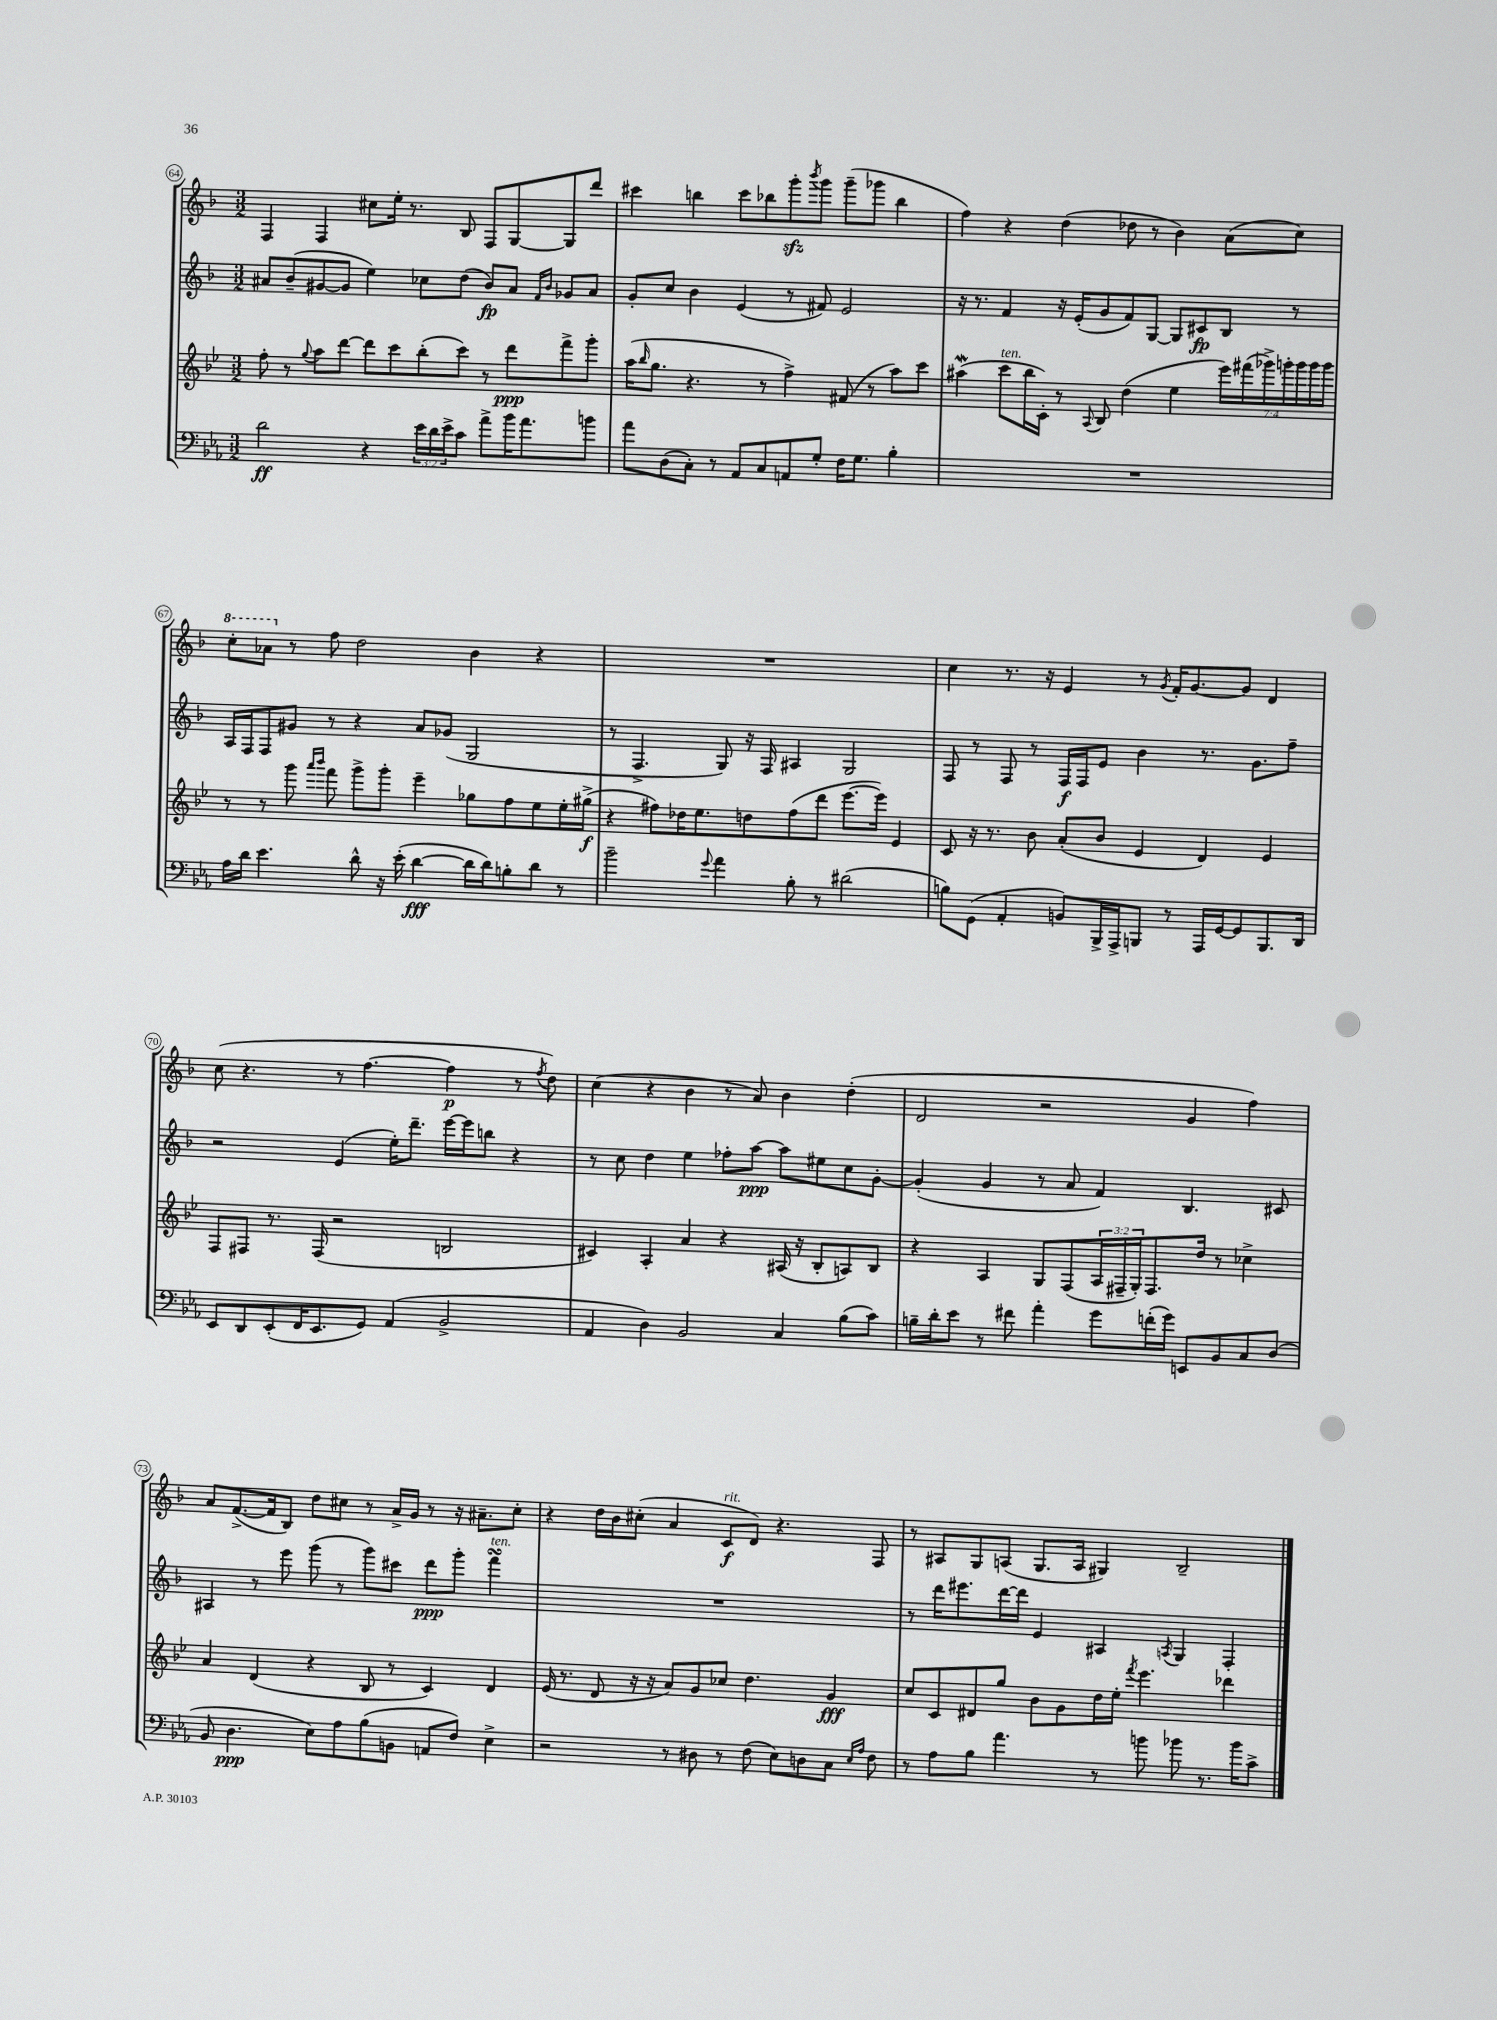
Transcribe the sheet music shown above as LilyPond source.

<<
\new StaffGroup <<
\new Staff = "s0" {
    \clef treble \key f \major \numericTimeSignature \time 3/2
    f4 f4 cis''8 e''16-. r8. bes8 f8 g8~ g8 d'''8 |
    cis'''4 b''4 cis'''8 bes''8 g'''8-.\sfz \acciaccatura { bes'''8 } g'''8 g'''8--( ges'''8 bes''4 |
    f''4) r4 d''4( des''8 r8 bes'4) a'8( c''8) |
    \ottava #1 c'''8-. aes''8 \ottava #0 r8 f''8 d''2 bes'4 r4 |
    R1. |
    c''4 r8. r16 e'4 r8 \acciaccatura { g'8 } f'16-. g'8.~ g'8 d'4 |
    c''8( r4. r8 f''4.~ f''4\p r8 \acciaccatura { f''8 } d''8) |
    c''4( r4 bes'4 r8 a'8) bes'4 d''4-.( |
    d'2 r2 g'4 f''4) |
    a'8 f'8.~->( f'16 bes8) d''8 cis''8 r8 a'16-> g'16 r8 r16 ais'8.-- cis''8-. |
    r4 d''16 bes'16 cis''8-.( a'4 c'8\f^\markup { \italic "rit." } d'8) r4. f8 |
    r8 ais8 g8 a8( g8. a16 gis4) bes2-- \bar "|." |
}
\new Staff = "s1" {
    \clef treble \key f \major \numericTimeSignature \time 3/2
    ais'8 bes'8--( gis'8~ gis'8 e''4) ces''8 d''8( bes'8\fp) ais'8 \grace { f'16 bes'16 } ges'8 ais'8 |
    g'8-. c''8 bes'4 e'4( r8 fis'8) e'2 |
    r16 r8. f'4 r16 e'16-.( g'8 f'8) g8~ g8 cis'8\fp bes8 r8 |
    a16 f16 f8 gis'8 r8 r4 a'8 ges'8( g2 |
    r8 f4.-> g8) r16 f16 ais4 g2 |
    f8 r8 f8 r8 f16\f f16 e'8 bes'4 r8. g'8. f''8-- |
    r2 e'4( e''16-.) d'''8.-- e'''16~ e'''16 b''8 r4 |
    r8 c''8 d''4 e''4 fes''8-. a''8~\ppp a''8 eis''8 c''8 g'8~-. |
    g'4-.( g'4 r8 a'8 f'4) bes4. cis'8 |
    ais4 r8 e'''8 g'''8( r8 g'''8) cis'''8 d'''8\ppp g'''8-. f'''4\turn^\markup { \italic "ten." } |
    R1. |
    r8 d'''16 eis'''8. d'''16~ d'''16 e'4 ais4 \acciaccatura { a8 } g4 f4-. \bar "|." |
}
\new Staff = "s2" {
    \clef treble \key bes \major \numericTimeSignature \time 3/2 \override Staff.TupletNumber.text = #tuplet-number::calc-fraction-text
    f''8-. r8 \appoggiatura { g''8 } a''8 d'''8~ d'''8 c'''8 bes''8-.( c'''8) r8 d'''8\ppp f'''8-> g'''8-. |
    a''16( \grace { bes''16 } g''8. r4. r8 f''4->) fis'8( r8 a''8) c'''8 |
    ais''4\mordent( c'''8^\markup { \italic "ten." } bes''16 c'16-.) r8 \appoggiatura { a8 } bes8 d''4( ees''4 \tuplet 7/4 { ees'''16) fis'''16( ges'''16->) g'''16-. g'''16 g'''16 g'''16 } |
    r8 r8 g'''8 \grace { a'''16 bes'''16 } f'''8 g'''8-> g'''8-. ees'''4-- ges''8 f''8 ees''8 ees''16-. gis''16->\f( |
    r4 fis''8) des''16 ees''8. d''8 fis''8( d'''8 ees'''8.~ ees'''16) ees'4 |
    c'8 r16 r8. bes'8 a'8-.( bes'8 ees'4 d'4) ees'4 |
    f8 fis8 r8. fis16( r2 b2 |
    cis'4) a4-. a'4 r4 ais16( r16 bes8-. a8) bes8 |
    r4 a4 g8 f8( \tuplet 3/2 { a16 fis16-- g16-.) } fis8. d''16 r8 ces''4-> |
    a'4 d'4( r4 bes8 r8 c'4) d'4 |
    ees'16( r8. d'8 r16 r16 a'8) g'8 ces''8 d''4. g'4\fff |
    c''8 c'8 dis'8 g''8 bes'8 g'8 d''16 ees''16-. \acciaccatura { f'''8 } ees'''4. des'''4 \bar "|." |
}
\new Staff = "s3" {
    \clef bass \key ees \major \numericTimeSignature \time 3/2 \override Staff.TupletNumber.text = #tuplet-number::calc-fraction-text
    d'2\ff r4 \tuplet 3/2 { ees'16 d'16 ees'16-> } c'8 aes'8-> bes'16 aes'8. b'8 |
    aes'8 d8( c8-.) r8 aes,8 c8 a,8 g8-. f16 g8. bes4-. |
    R1. |
    aes16 d'16 ees'4. d'8-^ r16 ees'16-.( d'4~\fff d'16 d'16) b8-. d'8 r8 |
    bes'2-- \appoggiatura { g'8 } aes'4 bes8-. r8 dis'2( |
    b8) g,8( aes,4-. b,8) bes,,16-> aes,,16-> b,,8 r8 aes,,16 g,16~ g,8 b,,8. d,16 |
    ees,8 d,8 ees,8-.( f,16 ees,8. g,8) aes,4( bes,2-> |
    aes,4 d4) bes,2 c4 bes8( c'8) |
    b16-- d'16-. ees'8 r8 fis'8 aes'4-. g'8 f'16-.( g'16) e,8 bes,8 c8 d8( |
    bes,8 d4.\ppp ees8) aes8 bes8( b,8 a,8 f8) ees4-> |
    r2 r8 dis8 r8 f8( ees8) d8 c8 \grace { ees16 aes16 } f8 |
    r8 aes8 bes8 aes'4. r8 b'8 bes'8 r8. bes'16 c'8-> \bar "|." |
}
>>
>>
\layout { \context { \Score currentBarNumber = #64 \override BarNumber.stencil = #(make-stencil-circler 0.1 0.3 ly:text-interface::print) } }
